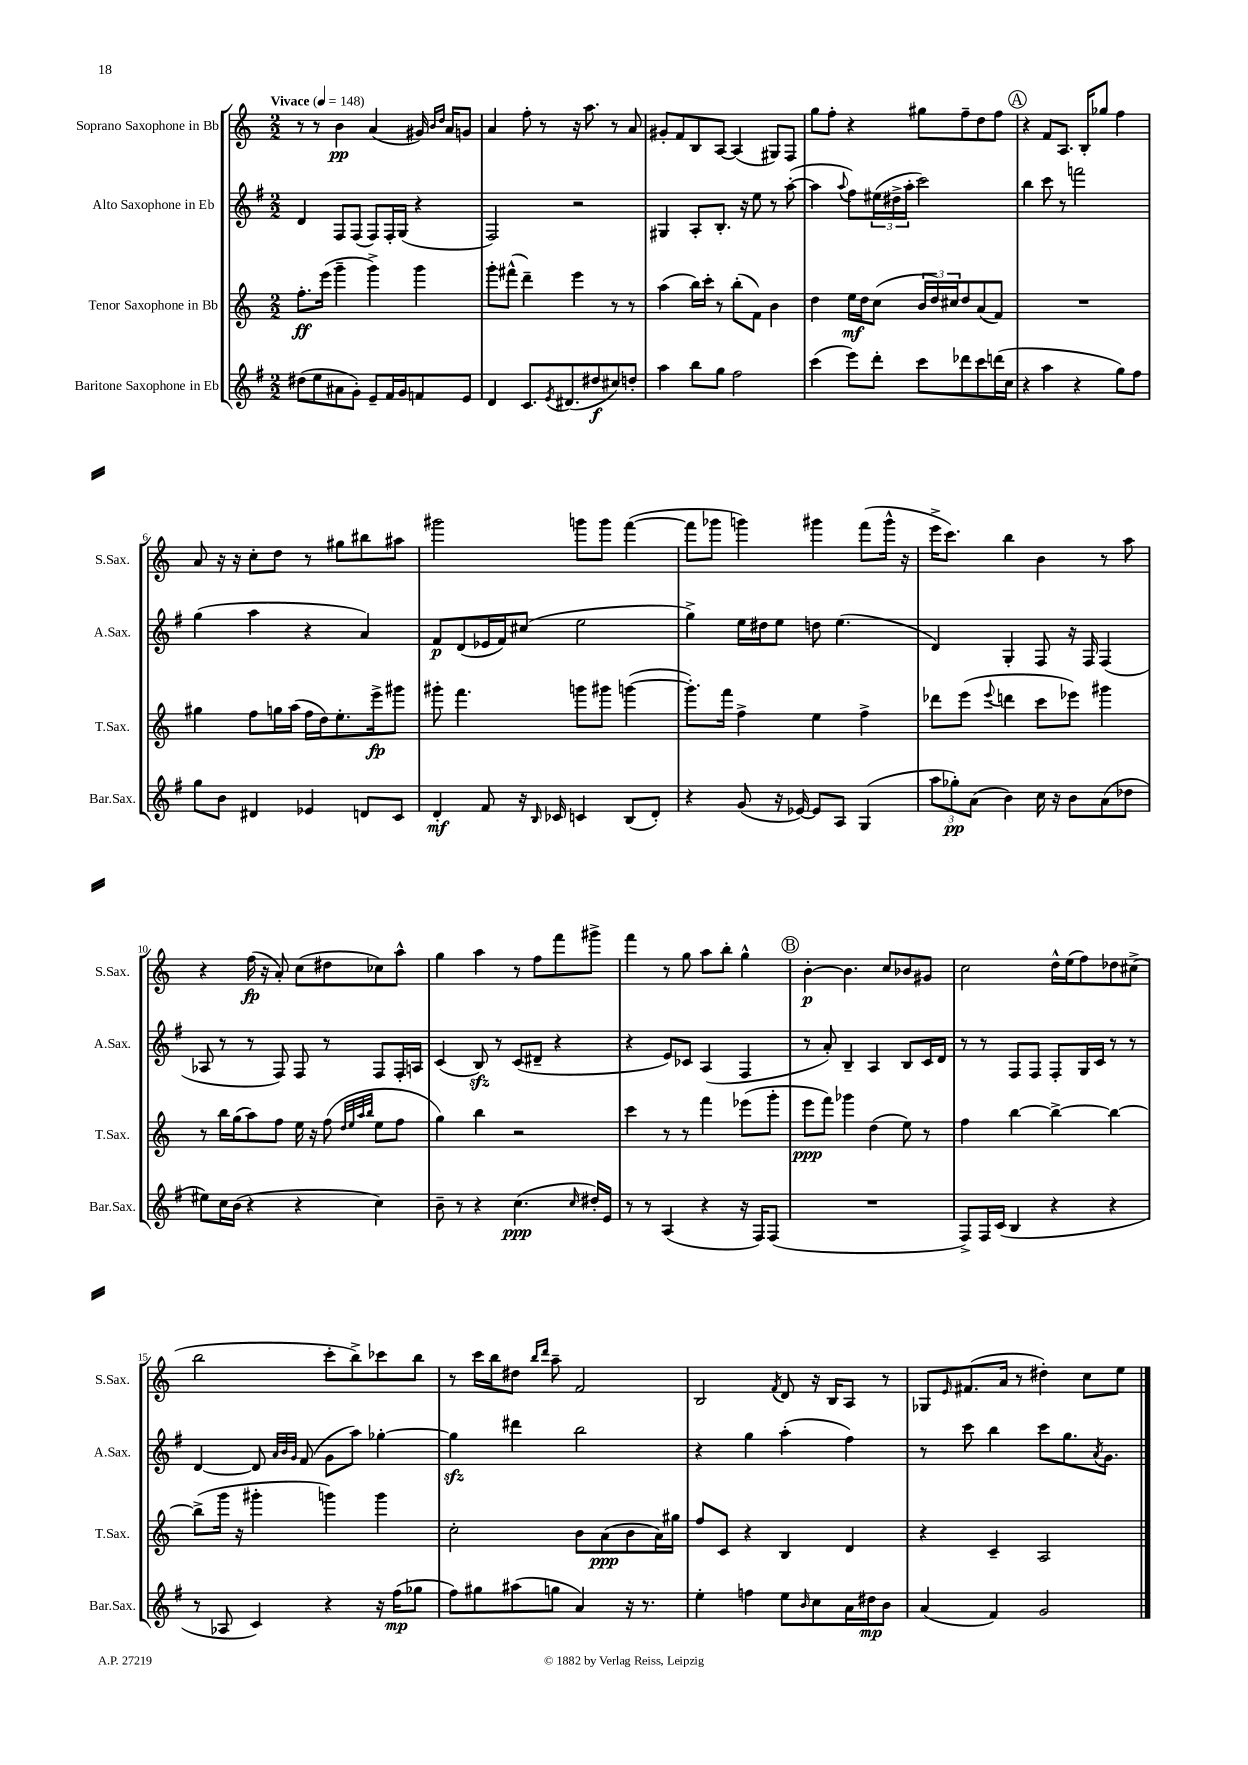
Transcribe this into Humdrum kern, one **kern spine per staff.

**kern	**kern	**kern	**kern
*staff4	*staff3	*staff2	*staff1
*clefG2	*clefG2	*clefG2	*clefG2
*k[f#]	*k[]	*k[f#]	*k[]
*M2/2	*M2/2	*M2/2	*M2/2
*MM148	*MM148	*MM148	*MM148
(8dd#	8.ff'	4d	8r
8ee	.	.	8r
.	(16eee	.	.
8a#	4ggg~	8F#	4b
8g')	.	(8F#	.
8e~	4ggg^)	8F#)	(4a
16f#	.	16F#'	.
16g	.	(16G	.
8f	4ggg	4r	16g#)
.	.	.	16qqb
.	.	.	16qqdd
.	.	.	16a
8e	.	.	8g
=	=	=	=
4d	8ggg'	2F#)	4a
.	(8fff#^^	.	.
8.c	4ddd~)	.	8ff'
.	.	.	8r
8qe	.	.	.
(8.d#	.	.	.
.	4eee	2r	16r
.	.	.	8.aa
8dd#	.	.	.
8cc#)	8r	.	8r
8dd'	8r	.	8a
=	=	=	=
4aa	(4aa	4G#	8g#'
.	.	.	8f
8bb	16bb)	8A'	8B
.	16ccc'	.	.
8gg	8r	8.B'	[8A
2ff#	(8bb'	.	(4A]
.	.	16r	.
.	8f)	8ee	.
.	4b	8r	8G#)
.	.	([8aa'	8F
=	=	=	=
(4ccc	4dd	4aa]	8gg
.	.	.	8ff'
.	.	8qqaa	.
8eee)	16ee	8ff#)	4r
.	16dd	.	.
8ddd'	(8cc	(24ee#	.
.	.	24dd#^	.
.	.	24aa'	.
8ccc	24b	2ccc)	8gg#
.	24dd)	.	.
.	24cc#	.	.
8ddd-	8dd	.	8ff~
8ccc	(8a	.	8dd
(16ddd	8f)	.	8ff
16cc	.	.	.
=	=	=	=
4r	1r	4bb	4r
4aa	.	8ccc	8f
.	.	8r	8.A
4r	.	2fff	.
.	.	.	16B'
.	.	.	8gg-
8gg)	.	.	4ff
8ff#	.	.	.
=	=	=	=
8gg	4gg#	(4gg	8a
8b	.	.	16r
.	.	.	16r
4d#	8ff	4aa	8cc'
.	16gg	.	8dd
.	(16aa	.	.
4e-	16ff	4r	8r
.	16dd)	.	.
.	8.ee'	.	8gg#
8d	.	4a)	8bb#
.	16eee^	.	.
8c	8ggg#	.	8aa#
=	=	=	=
4d'	8ggg#'	8f#	2ggg#
.	4.fff	(8d	.
8f#	.	16e-	.
.	.	16f#)	.
16r	.	(8cc#	.
16qqB	.	.	.
16c-	.	.	.
4c	8ggg	2ee	8ggg
.	8ggg#	.	8ggg
(8B	([4ggg	.	([4fff
8d')	.	.	.
=	=	=	=
4r	8.ggg'])	4gg^)	8fff]
.	.	.	8ggg-
.	16fff	.	.
(8g	4ff^	16ee	4ggg)
.	.	16dd#	.
16r	.	8ee	.
[16e-)	.	.	.
8e-]	4ee	8dd	4ggg#
8A	.	(4.ee	.
(4G	4ff^	.	(8fff
.	.	.	16ggg#^^
.	.	.	16r
=	=	=	=
12aa	8ddd-	4d)	16eee^
.	.	.	8.ccc)
12gg-')	.	.	.
.	(8eee	.	.
(12a	.	.	.
.	8qqeee	.	.
4b)	4ddd	4G'	4bb
16cc	8ccc	8F#	4b
16r	.	.	.
8b	8eee-)	16r	.
.	.	16F#	.
(8a	4ggg#	(4F#	8r
8dd-	.	.	8aa
=	=	=	=
8ee#)	8r	8A-	4r
16cc	16bb	8r	.
(16b	(16gg	.	.
4r	8aa)	8r	(16ff
.	.	.	16r
.	8ff	8F#)	8a')
4r	16ee	8F#	(8cc
.	16r	.	.
.	(8ff	8r	8dd#
.	32qqdd	.	.
.	32qqee	.	.
.	32qqaa	.	.
.	32qqbb	.	.
4cc)	8ee	8F#	8cc-)
.	8ff	16F#'	8aa^^
.	.	16A	.
=	=	=	=
8b~	4gg)	(4c	4gg
8r	.	.	.
4r	4bb	8B)	4aa
.	.	8r	.
(4.cc	2r	(8c	8r
.	.	8d#~	8ff
.	.	4r	8fff
16qqcc	.	.	.
16dd#')	.	.	8ggg#^
16e	.	.	.
=	=	=	=
8r	4ccc	4r	4fff
8r	.	.	.
(4A	8r	8e)	8r
.	8r	8c-	8gg
4r	4fff	(4A	8aa
.	.	.	8bb'
16r	(8eee-	4F#	4gg^^
16F#)	.	.	.
(8F#	8ggg'	.	.
=	=	=	=
1r	8eee	8r	[4b'
.	8fff)	8a')	.
.	4ggg-	4B~	4.b]
.	(4dd	4A	.
.	.	.	8cc
.	8ee)	8B	8b-
.	8r	16c	8g#
.	.	16d	.
=	=	=	=
8F#^)	4ff	8r	2cc
16F#	.	8r	.
(16c	.	.	.
4B	[4bb	8F#	.
.	.	8F#	.
4r	4bb^_	8F#'	16dd^^
.	.	.	(16ee
.	.	16G	8ff)
.	.	16c	.
4r	4bb_	8r	8dd-
.	.	8r	(8cc#^
=	=	=	=
8r	(8bb^]	[4d	2bb
8A-	16ggg	.	.
.	16r	.	.
4c)	4ggg#'	8d]	.
.	.	32qqa	.
.	.	32qqb	.
.	.	32qqg	.
.	.	(8f#	.
4r	4ggg)	8g	8ccc'
.	.	8aa)	8bb^)
16r	4ggg	[4gg-'	8ccc-
(16ff#	.	.	.
8gg-	.	.	8bb
=	=	=	=
8ff#)	2cc'	4gg-]	8r
8gg#	.	.	16ccc
.	.	.	16bb
(8aa#	.	4ddd#	8dd#
.	.	.	16qqbb
.	.	.	16qqddd
8gg	.	.	8aa~
4a)	8b	2bb	2f
.	(8a	.	.
16r	8b	.	.
8.r	.	.	.
.	16a)	.	.
.	16gg#	.	.
=	=	=	=
4ee'	8ff	4r	2B
.	8c	.	.
4ff	4r	4gg	.
.	.	.	8qf
8ee	4B	(4aa'	8d
16qqb	.	.	.
8cc	.	.	16r
.	.	.	16B
16a	4d	4ff#)	8A
16dd#	.	.	.
8b	.	.	8r
=	=	=	=
(4a	4r	8r	8G-
.	.	.	16qqe
.	.	8ccc	(8.f#
4f#)	4c~	4bb	.
.	.	.	16a
.	.	.	8r
2g	2A	8ccc	4dd#')
.	.	8.gg	.
.	.	.	8cc
.	.	8qa	.
.	.	8.g	.
.	.	.	8ee
==	==	==	==
*-	*-	*-	*-
